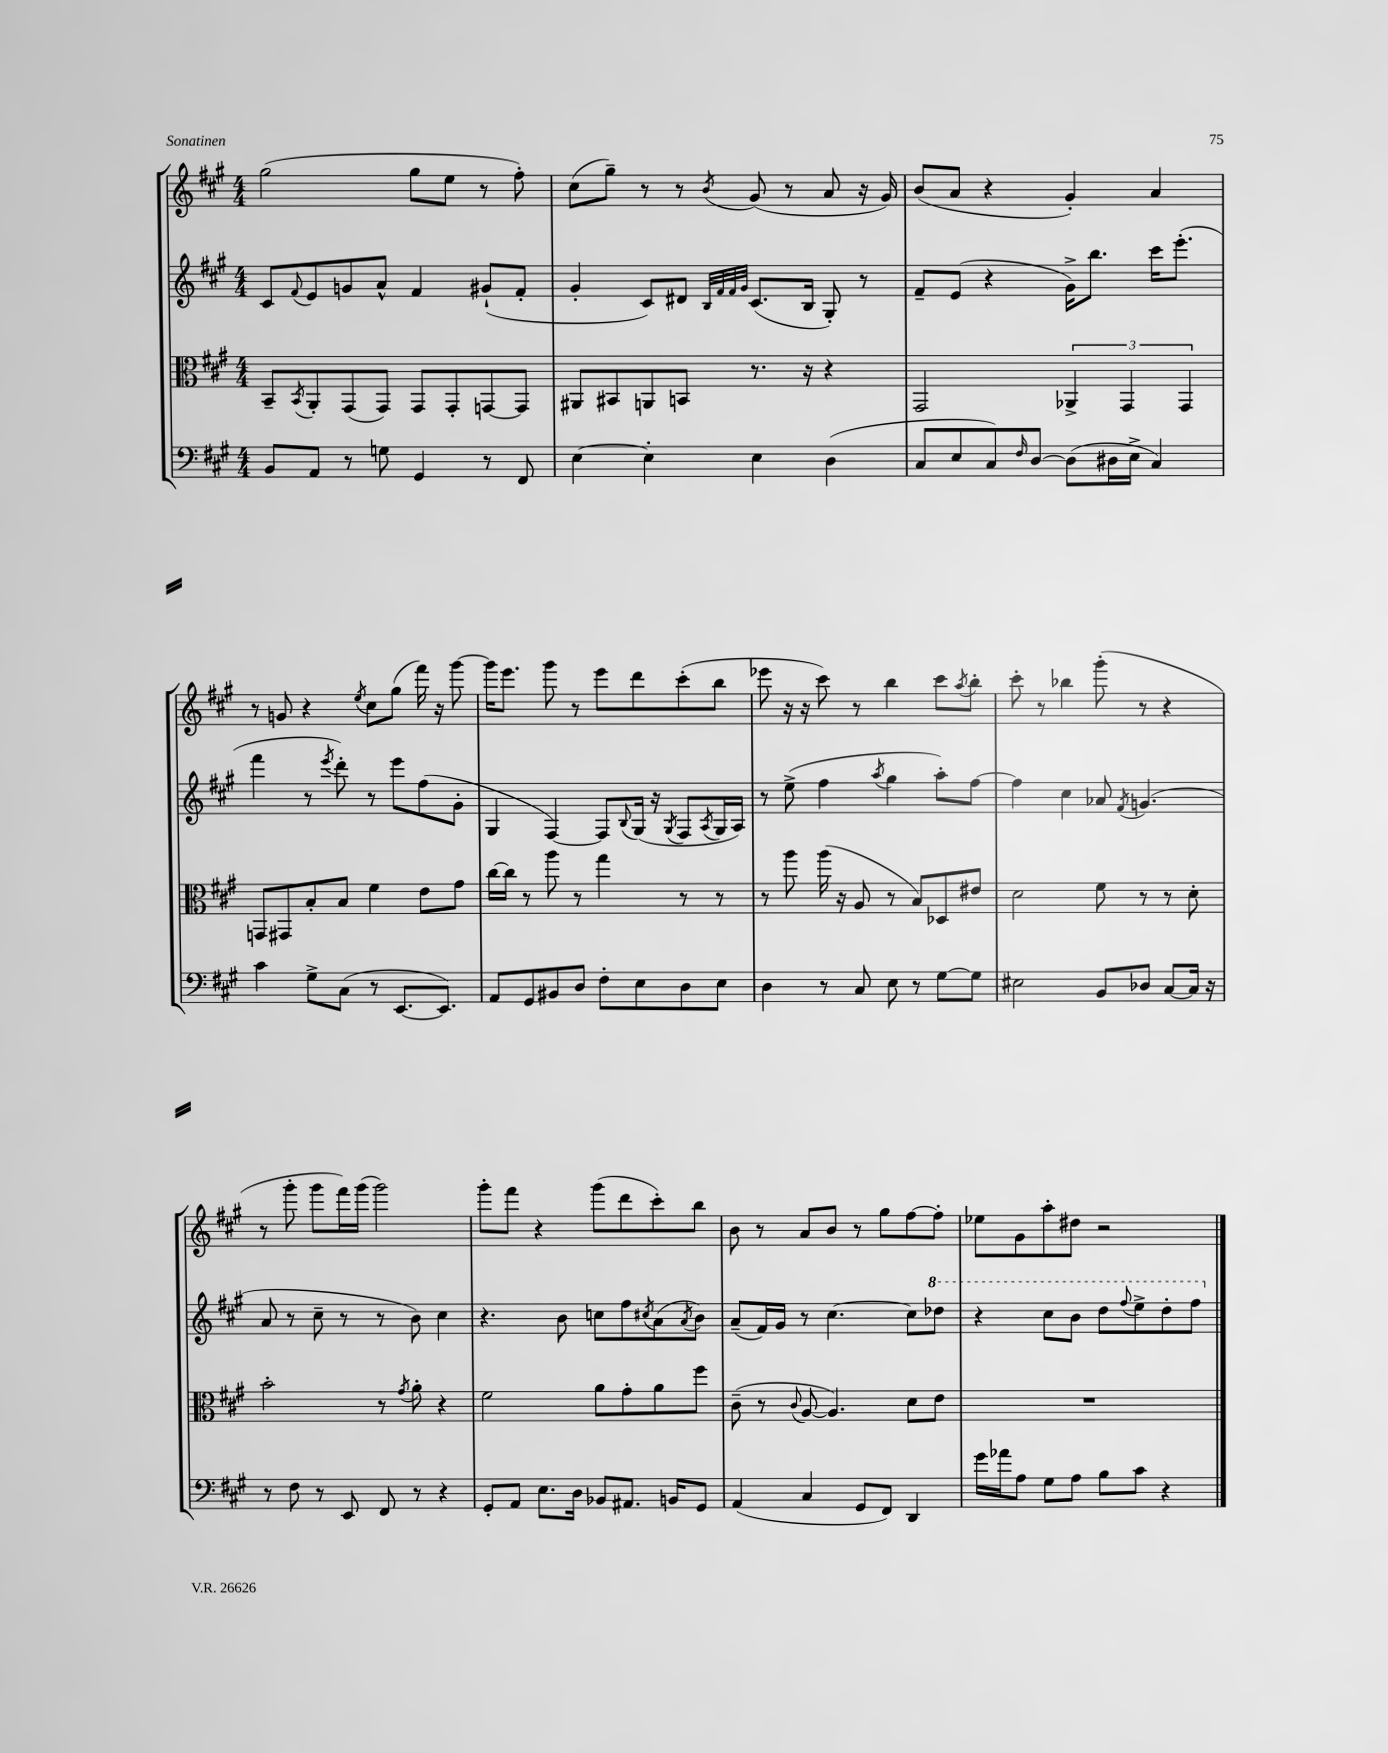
<<
\new StaffGroup <<
\new Staff = "s0" {
    \clef treble \key a \major \numericTimeSignature \time 4/4
    gis''2( gis''8 e''8 r8 fis''8-.) |
    cis''8( gis''8--) r8 r8 \acciaccatura { b'8 } gis'8( r8 a'8 r16 gis'16) |
    b'8( a'8 r4 gis'4-.) a'4 |
    r8 g'8 r4 \acciaccatura { e''8 } cis''8 gis''8( fis'''16) r16 gis'''8~ |
    gis'''16 e'''8. gis'''8 r8 e'''8 d'''8 cis'''8-.( b''8 |
    ees'''8 r16 r16 cis'''8) r8 b''4 cis'''8 \acciaccatura { a''8 } b''8-. |
    cis'''8-. r8 bes''4 gis'''8-.( r8 r4 |
    r8 gis'''8-. gis'''8 fis'''16) gis'''16( gis'''2) |
    gis'''8-. fis'''8 r4 gis'''8( d'''8 cis'''8-.) b''8 |
    b'8 r8 a'8 b'8 r8 gis''8 fis''8~ fis''8-. |
    ees''8 gis'8 a''8-. dis''8 r2 \bar "|." |
}
\new Staff = "s1" {
    \clef treble \key a \major \numericTimeSignature \time 4/4
    cis'8 \appoggiatura { fis'8 } e'8 g'8 a'8-^ fis'4 gis'8-!( fis'8-. |
    gis'4-. cis'8) dis'8 \grace { b32 fis'32 fis'32 gis'32 } cis'8.( b16 gis8-.) r8 |
    fis'8-- e'8( r4 gis'16->) b''8. cis'''16 e'''8.-.( |
    fis'''4 r8 \acciaccatura { e'''8 } d'''8-.) r8 e'''8 fis''8( gis'8-. |
    gis4 fis4~) fis8 \appoggiatura { b8 } gis16( r16 \acciaccatura { gis8 } fis8 \acciaccatura { a8 } gis16 a16) |
    r8 e''8->( fis''4 \acciaccatura { a''8 } gis''4 a''8-.) fis''8~ |
    fis''4 cis''4 aes'8 \acciaccatura { fis'8 } g'4.( |
    a'8 r8 cis''8-- r8 r8 b'8) cis''4 |
    r4. b'8 c''8 fis''8 \acciaccatura { cis''8 } a'8( \acciaccatura { a'8 } b'8) |
    a'8--( fis'16) gis'16 r8 cis''4.~ cis''8 \ottava #1 des'''8 |
    r4 cis'''8 b''8 d'''8 \appoggiatura { fis'''8 } e'''8-> d'''8-. fis'''8 \ottava #0 \bar "|." |
}
\new Staff = "s2" {
    \clef alto \key a \major \numericTimeSignature \time 4/4
    b,8-- \acciaccatura { b,8 } a,8-. gis,8( gis,8) gis,8 gis,8-. g,8~ g,8 |
    ais,8 bis,8 a,8 b,8 r8. r16 r4 |
    gis,2 \tuplet 3/2 { aes,4-> gis,4 gis,4 } |
    g,8 gis,8 b8-. b8 fis'4 e'8 gis'8 |
    cis''16~ cis''16 r8 a''8 r8 gis''4 r8 r8 |
    r8 a''8 a''16( r16 a8 r8 b8) des8 eis'8 |
    d'2 fis'8 r8 r8 d'8-. |
    b'2-. r8 \acciaccatura { gis'8 } a'8-. r4 |
    fis'2 a'8 gis'8-. a'8 fis''8 |
    cis'8--( r8 \appoggiatura { cis'8 } a8~ a4.) d'8 e'8 |
    R1 \bar "|." |
}
\new Staff = "s3" {
    \clef bass \key a \major \numericTimeSignature \time 4/4
    b,8 a,8 r8 g8 gis,4 r8 fis,8 |
    e4~ e4-. e4 d4( |
    cis8 e8 cis8) \grace { fis16 } d8~ d8( dis16 e16-> cis4) |
    cis'4 gis8-> cis8( r8 e,8.~ e,8.) |
    a,8 gis,8 bis,8 d8 fis8-. e8 d8 e8 |
    d4 r8 cis8 e8 r8 gis8~ gis8 |
    eis2 b,8 des8 cis8~ cis16 r16 |
    r8 fis8 r8 e,8 fis,8 r8 r4 |
    gis,8-. a,8 e8. d16 bes,8 ais,8. b,16 gis,8 |
    a,4( cis4 gis,8 fis,8) d,4 |
    gis'16 aes'16 a8 gis8 a8 b8 cis'8 r4 \bar "|." |
}
>>
>>
\layout { \context { \Score \remove "Bar_number_engraver" } }
